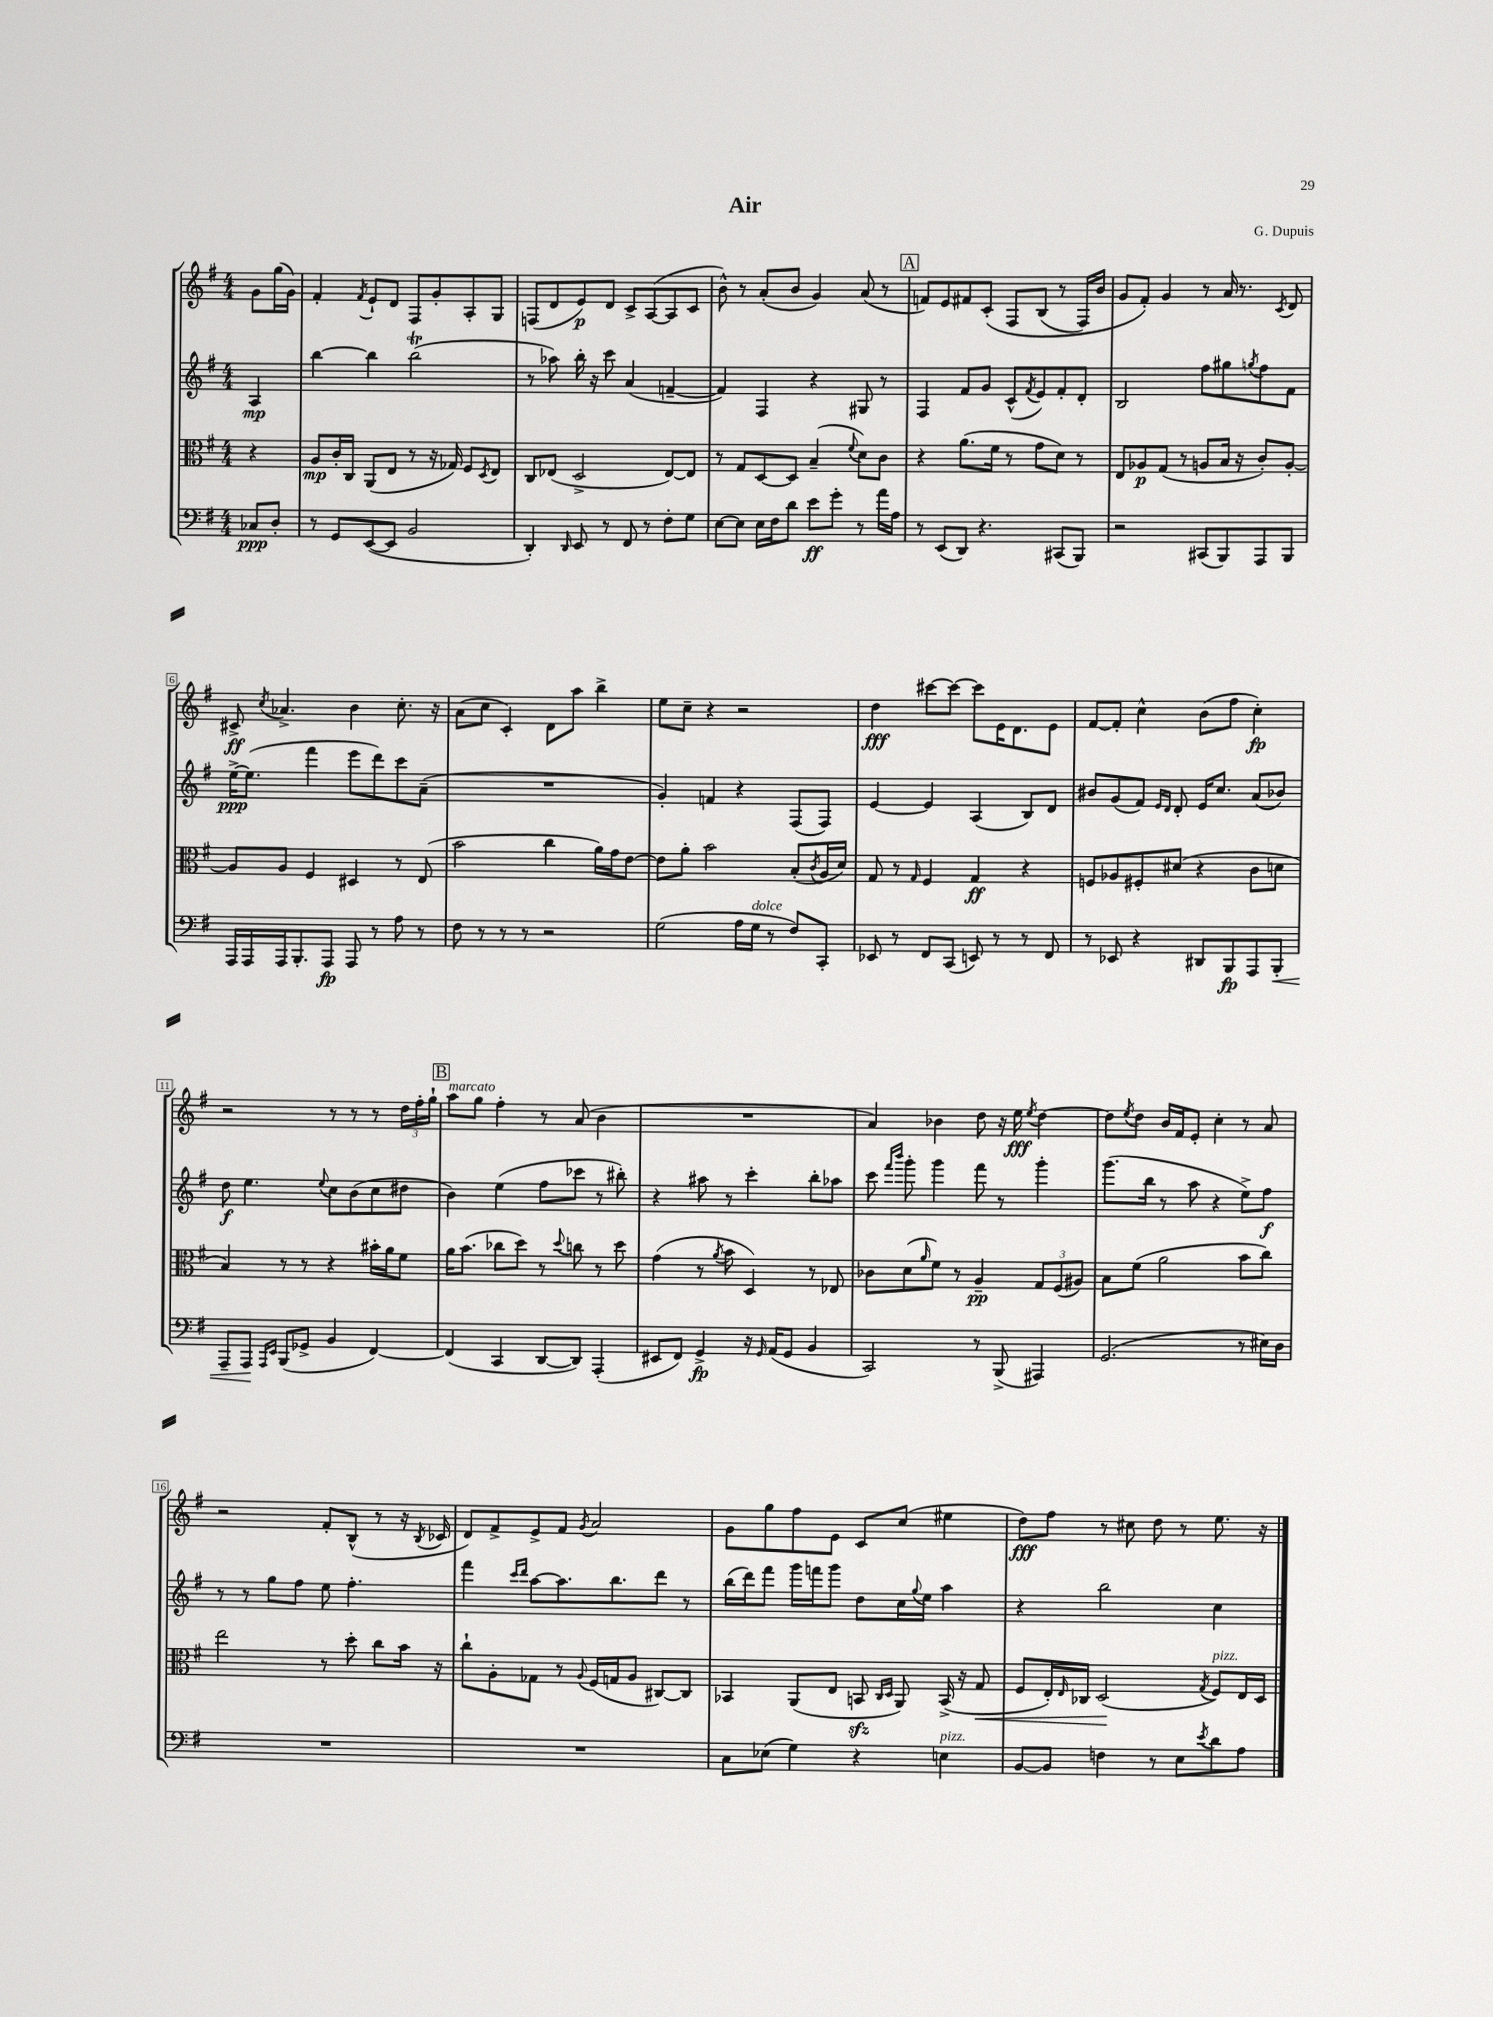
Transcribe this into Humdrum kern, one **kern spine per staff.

**kern	**kern	**kern	**kern
*staff4	*staff3	*staff2	*staff1
*clefF4	*clefC3	*clefG2	*clefG2
*k[f#]	*k[f#]	*k[f#]	*k[f#]
*M4/4	*M4/4	*M4/4	*M4/4
8C-	4r	4A	8g
8D'	.	.	(16gg
.	.	.	16g)
=	=	=	=
8r	8A	[4bb	4f#'
8GG	16c'	.	.
.	16C	.	.
.	.	.	8qf#
([8EE	(8AA	4bb]	8e`
8EE]	8E	.	8d
2BB	8r	(2bb	8F#
.	16r	.	8g'
.	16G-)	.	.
.	8F#	.	8A'
.	8qD	.	.
.	8E	.	8G
=	=	=	=
4DD')	8C	8r	(8F
.	(8E-	8aa-)	8d
16qqDD	.	.	.
8EE	2D^	16bb'	8e)
.	.	16r	.
8r	.	8ccc	8d
8FF#	.	(4a	8c^
8r	.	.	([8A
8F#'	[8E-)	[4f~	8A]
8G	8E-]	.	8c
=	=	=	=
[8E	8r	4f])	8b^^)
8E]	8G	.	8r
16E	[8D	4F#	(8a'
16F#	.	.	.
8d	8D]	.	8b
8e	(4B~	4r	4g)
8g'	.	.	.
.	8qqf#	.	.
8r	8d)	8G#	(8a
16a	8c	8r	8r
16A	.	.	.
=	=	=	=
8r	4r	4F#	8f)
(8EE	.	.	8e
8DD)	(8.a	8f#	8f#
4.r	.	8g	&(8c'
.	16f#	.	.
.	8r	(8c^^	8F#
.	.	8qf#	.
.	8g	8e)	(8B
(8CC#	8d)	8f#'	8r
8BBB)	8r	8d'	16F#)
.	.	.	16b
=	=	=	=
2r	8E	2B	8g
.	8A-	.	8f#'&)
.	(8G	.	4g
.	8r	.	.
(8CC#	8A	8ff#	8r
8BBB)	16B	8gg#	16a
.	16r	.	8.r
.	.	8qgg	.
8AAA	8c')	8ff#	.
.	.	.	8qc
8BBB	[8A'	8f#	8d
=	=	=	=
16AAA	8A]	[16ee^	8c#^
16AAA	.	(8.ee]	.
.	.	.	8qcc
16AAA	8A	.	4.a-^
8.BBB'	.	.	.
.	4F#	4fff#	.
8AAA	.	.	.
8AAA	4D#	8eee	4b
8r	.	8ddd)	.
8A	8r	8ccc	8.cc'
8r	(8E	(8a~	.
.	.	.	16r
=	=	=	=
8F#	2b	1r	(8a
8r	.	.	8cc
8r	.	.	4c')
8r	.	.	.
2r	4cc	.	8d
.	.	.	8aa
.	16a)	.	4bb^
.	16g	.	.
.	[8e	.	.
=	=	=	=
(2G	8e]	4g')	8ee
.	8a'	.	8cc~
.	2b	4f	4r
16A	.	4r	2r
16G	.	.	.
8r	.	.	.
8F#)	(8B'	(8F#	.
.	8qc	.	.
8CC'	16A	8F#)	.
.	16d)	.	.
=	=	=	=
8EE-	8G	[4e	4dd
8r	8r	.	.
.	16qqG	.	.
8FF#	4F#	4e]	[8ccc#
(8CC	.	.	8ccc#_
8EE)	4G	(4A	8ccc#]
8r	.	.	16e
.	.	.	8.d
8r	4r	8B)	.
8FF#	.	8d	8e
=	=	=	=
8r	8F	8b#	[8f#
8EE-	8A-	(8g	8f#']
4r	8F#'	8f#)	4cc^^
.	.	16qqe	.
.	.	16qqd	.
.	(8d#	8d'	.
8DD#	4r	16e	(8b
.	.	8.cc	.
8BBB	.	.	8ff#
8AAA	8c	(8a	4cc')
8BBB'	8d	8b-)	.
=	=	=	=
8AAA~	4B)	8dd	2r
8AAA	.	4.ee	.
16qqAAA	.	.	.
16qqEE	.	.	.
(8BBB	8r	.	.
8GG-^	8r	.	.
.	.	8qqee	.
4BB	4r	8cc	8r
.	.	(8b	8r
[4FF#)	16b#'	8cc	8r
.	16a	.	.
.	8f#	8dd#	24dd
.	.	.	24ff#'
.	.	.	24gg`
=	=	=	=
(4FF#]	16a	4b)	8aa
.	(8.b	.	.
.	.	.	8gg
4CC	8cc-	(4ee	4ff#'
.	8dd)	.	.
[8DD	8r	8ff#	8r
.	8qqdd	.	.
8DD])	8cc	8ccc-	(8a
(4AAA'	8r	8r	4b
.	8dd	8bb#')	.
=	=	=	=
8EE#	(4g	4r	1r
8FF#)	.	.	.
4GG^	8r	8aa#	.
.	8qa	.	.
.	8b	8r	.
16r	4D)	4ccc'	.
16qqGG	.	.	.
(16AA	.	.	.
8GG	.	.	.
4BB	8r	8bb'	.
.	8E-	8aa-	.
=	=	=	=
2CC)	8c-	8ccc	4a)
.	.	16qqfff#	.
.	.	16qqbbb	.
.	(8d	8ggg'	.
.	16qqa	.	.
.	8f#)	4ggg	4b-
.	8r	.	.
8r	4A~	8fff#	8dd
(8BBB^	.	8r	16r
.	.	.	16ee
.	.	.	8qee
4AAA#)	12G	4ggg'	[4dd
.	(12F#	.	.
.	12A#)	.	.
=	=	=	=
(2.GG	8B	(8.ggg	8dd]
.	.	.	8qee
.	(8f#	.	8dd
.	.	16bb	.
.	2a	8r	16b
.	.	.	16f#
.	.	8aa	8e'
.	.	4r	4cc'
8r	8b	8ee^)	8r
16E#)	8cc)	8ff#	8a
16D	.	.	.
=	=	=	=
1r	2ee	8r	2r
.	.	8r	.
.	.	8gg	.
.	.	8ff#	.
.	8r	8ee	8f#'
.	8dd'	4.ff#'	(8B^^
.	8cc	.	8r
.	16b	.	16r
.	.	.	8qB
.	16r	.	16c-
=	=	=	=
1r	8cc`	4fff#	8d)
.	8A'	.	8f#^
.	.	16qqccc	.
.	.	16qqddd	.
.	8G-	[8aa	8e^
.	8r	8.aa]	8f#
.	8qqA	.	8qg
.	(16F#	.	2a
.	16G	8.bb	.
.	8A	.	.
.	[8C#)	8ddd	.
.	8C#]	8r	.
=	=	=	=
8C	4BB-	(16bb	8g
.	.	16ddd)	.
(8E-	.	8fff#	8gg
4G)	(8AA	16ggg	8ff#
.	.	16fff	.
.	8E	8ggg	8e
4r	8BB	8dd	8c
.	16qqC	.	.
.	16qqD	.	.
.	8AA)	16cc	(8cc
.	.	8qqgg	.
.	.	16ee	.
4E	(16BB^	4aa	4ee#
.	16r	.	.
.	8G	.	.
=	=	=	=
[8BB	8F#	4r	8dd)
8BB]	16E')	.	8ff#
.	16qqE	.	.
.	16C-	.	.
4F	(2D	2bb	8r
.	.	.	8cc#
8r	.	.	8dd
8E	.	.	8r
8qe	8qG	.	.
8d	8F#)	4cc	8.ee
8A	16E	.	.
.	16D	.	16r
==	==	==	==
*-	*-	*-	*-
